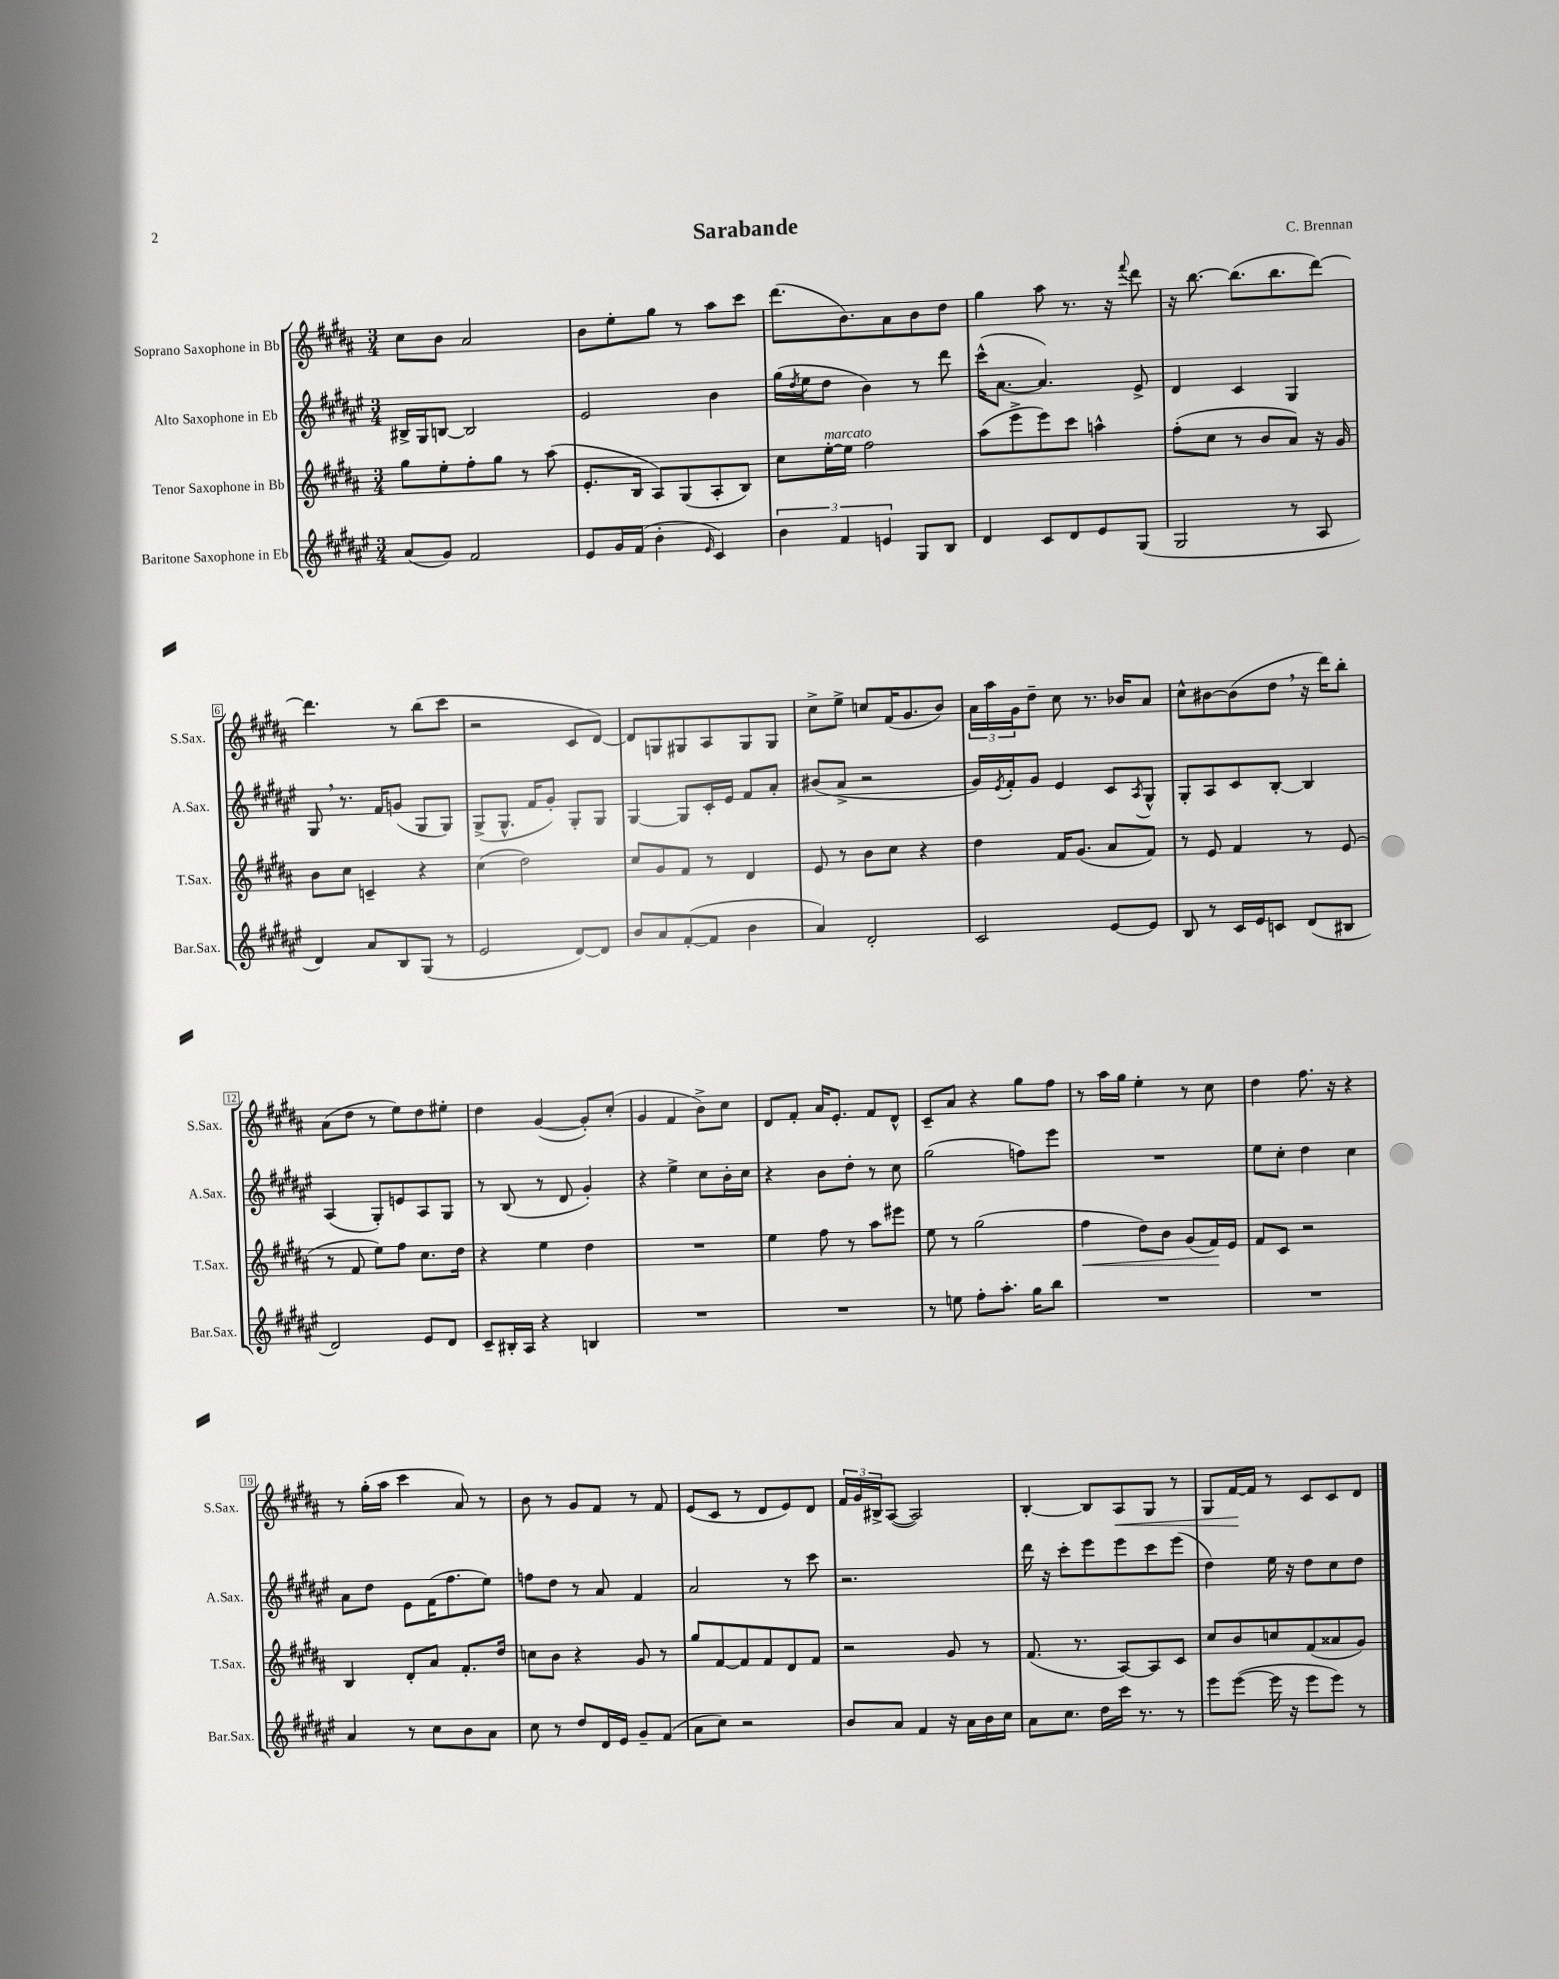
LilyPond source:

\header { title = "Sarabande" composer = "C. Brennan" }
<<
\new StaffGroup <<
\new Staff = "s0" \with { instrumentName = "Soprano Saxophone in Bb" shortInstrumentName = "S.Sax." } {
    \clef treble \key b \major \numericTimeSignature \time 3/4
    cis''8 b'8 ais'2 |
    b'8 e''8-. gis''8 r8 ais''8 cis'''8 |
    dis'''8.( b'8.) ais'8 b'8 dis''8 |
    gis''4 ais''8 r8. r16 \appoggiatura { fis'''8 } dis'''8 |
    r16 b''8.~ b''8.( b''8. dis'''8~) |
    dis'''4. r8 b''8( cis'''8 |
    r2 cis'8 dis'8~) |
    dis'8 g8 gis8 ais8 gis8 gis8 |
    cis''8-> e''8-> c''8 fis'16( gis'8. b'8) |
    \tuplet 3/2 { ais'16 ais''16 gis'16 } dis''8-- cis''8 r8. bes'16 ais'8 |
    cis''8-^ bis'8~ bis'8( dis''8 \breathe r16 dis'''16) b''8-. |
    ais'8( dis''8 r8 e''8) dis''8 eis''8-. |
    dis''4 gis'4~( gis'8-.) cis''8-.( |
    gis'4 fis'4 b'8->) cis''8 |
    dis'8 fis'8-. ais'16 e'8.-. fis'8 dis'8-^ |
    cis'8-- ais'8 r4 gis''8 fis''8 |
    r8 ais''16 gis''16 e''4-. r8 cis''8 |
    dis''4 fis''8. r16 r4 |
    r8 gis''16-.( ais''16 cis'''4 ais'8) r8 |
    b'8 r8 gis'8 fis'8 r8 fis'8 |
    e'8( cis'8 r8 dis'8 e'8) dis'8 |
    \tuplet 3/2 { fis'16 gis'16 bis16-> } ais8~( ais2) |
    b4~-. b8 ais8\< gis8 r8 |
    gis8 fis'16~\! fis'16 r8 cis'8 cis'8 dis'8 \bar "|." |
}
\new Staff = "s1" \with { instrumentName = "Alto Saxophone in Eb" shortInstrumentName = "A.Sax." } {
    \clef treble \key fis \major \numericTimeSignature \time 3/4
    bis16-> gis16 b8~ b2 |
    eis'2 b'4 |
    gis''16( \acciaccatura { dis''8 } eis''16 dis''8 b'4) r8 dis'''8 |
    cis'''16-^( ais'8.~ ais'4.) eis'8-> |
    dis'4 cis'4 gis4 |
    gis8 \breathe r8. fis'16 g'8( gis8 gis8) |
    gis8->( gis8.-^ fis'16 gis'8-.) gis8-. gis8 |
    gis4~ gis8 cis'16-. eis'16 fis'8 ais'8-. |
    bis'8( ais'8-> r2 |
    gis'16) \acciaccatura { eis'8 } fis'16-. gis'8 eis'4 cis'8 \acciaccatura { ais8 } gis8-^ |
    gis8-. ais8 cis'8 b8~-. b4 |
    ais4( gis8-.) e'8 ais8 gis8 |
    r8 b8( r8 dis'8 gis'4-.) |
    r4 eis''4-> cis''8 b'16-. cis''16 |
    r4 b'8 dis''8-. r8 cis''8 |
    gis''2( f''8) eis'''8 |
    R2. |
    eis''8 cis''8-. dis''4 cis''4 |
    ais'8 dis''8 eis'8 fis'16( fis''8. eis''8) |
    f''8 dis''8 r8 ais'8 fis'4 |
    ais'2 r8 cis'''8 |
    r2. |
    dis'''16 r16 cis'''8-. eis'''8 eis'''8 cis'''8 eis'''8( |
    dis''4) eis''16 r16 dis''8 cis''8 dis''8 \bar "|." |
}
\new Staff = "s2" \with { instrumentName = "Tenor Saxophone in Bb" shortInstrumentName = "T.Sax." } {
    \clef treble \key b \major \numericTimeSignature \time 3/4
    gis''8 e''8-. fis''8-. gis''8 r8 ais''8( |
    e'8.-. b16 ais8) gis8( ais8-. b8) |
    cis''8 e''16~-.^\markup { \italic "marcato" } e''16 fis''2 |
    ais''8( e'''8-> e'''8) cis'''8 a''4-^ |
    fis''8-.( cis''8 r8 b'8 ais'8) r16 gis'16 |
    b'8 cis''8 c'4-- r4 |
    cis''4( dis''2) |
    cis''8 gis'8 fis'8 r8 dis'4 |
    e'8 r8 b'8 cis''8 r4 |
    dis''4 fis'16 gis'8.( ais'8 fis'8) |
    r8 e'8 fis'4 r8 e'8( |
    r8 fis'8 e''8) fis''8 cis''8. dis''16 |
    r4 e''4 dis''4 |
    R2. |
    e''4 fis''8 r8 ais''8 eis'''8 |
    e''8 r8 gis''2( |
    fis''4\< dis''8) b'8 gis'8( fis'16\!) e'16 |
    fis'8 cis'8 r2 |
    b4 dis'8-. ais'8 fis'8.-. dis''16 |
    c''8 b'8 r4 gis'8 r8 |
    gis''8 fis'8~ fis'8 fis'8 dis'8 fis'8 |
    r2 gis'8 r8 |
    fis'8.( r8. ais8~) ais8 cis'8 |
    cis''8 b'8 c''8 fis'8( aisis'8 gis'8) \bar "|." |
}
\new Staff = "s3" \with { instrumentName = "Baritone Saxophone in Eb" shortInstrumentName = "Bar.Sax." } {
    \clef treble \key fis \major \numericTimeSignature \time 3/4
    ais'8( gis'8) fis'2 |
    eis'8 gis'16 fis'16( b'4-. \grace { eis'16 } cis'4) |
    \tuplet 3/2 { b'4 fis'4 e'4 } gis8 b8 |
    dis'4 cis'8 dis'8 eis'8 gis8( |
    gis2 r8 ais8 |
    dis'4) ais'8 b8 gis8( r8 |
    eis'2 dis'8~) dis'8 |
    b'8 ais'8 fis'8~-.( fis'8 b'4 |
    ais'4) dis'2-. |
    cis'2 eis'8~ eis'8 |
    b8 r8 cis'16 eis'16 c'8 dis'8( bis8 |
    dis'2) eis'8 dis'8 |
    cis'8-- bis16-. ais16 r4 b4 |
    R2. |
    R2. |
    r8 e''8 fis''8-. ais''8.-. gis''16 b''8 |
    R2. |
    R2. |
    ais'4 r8 cis''8 b'8 ais'8 |
    cis''8 r8 dis''8 dis'16 eis'16 gis'8-- fis'8( |
    ais'8 cis''8) r2 |
    b'8 ais'8 fis'4 r16 ais'16 b'16 cis''16 |
    ais'8 cis''8. dis''16 cis'''16 r8. r8 |
    eis'''8 eis'''8~( eis'''16 r16 eis'''8 eis'''8) r8 \bar "|." |
}
>>
>>
\layout { \context { \Score \override BarNumber.stencil = #(make-stencil-boxer 0.1 0.3 ly:text-interface::print) } }
